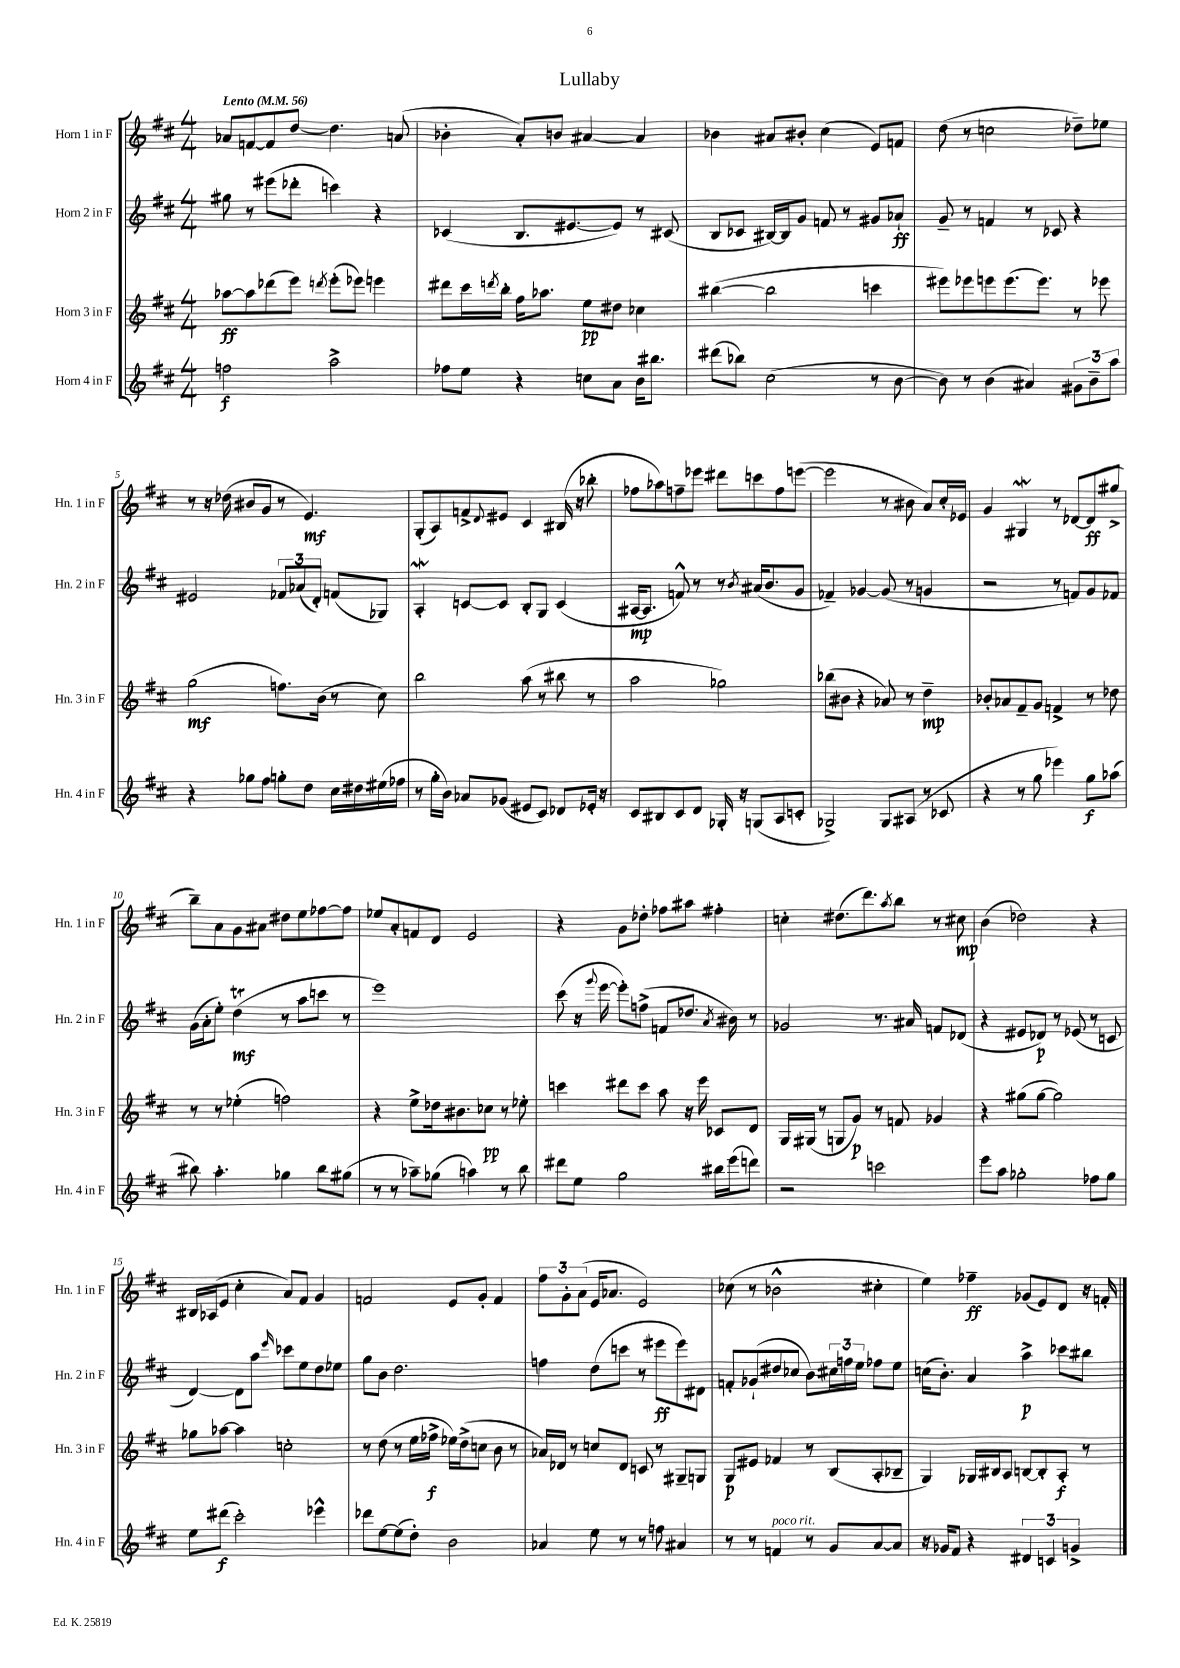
\header { title = "Lullaby" }
<<
\new StaffGroup <<
\new Staff = "s0" \with { instrumentName = "Horn 1 in F" shortInstrumentName = "Hn. 1 in F" } {
    \clef treble \key d \major \numericTimeSignature \time 4/4 \tempo "Lento" 4 = 56
    aes'8 f'8~ f'8 d''8~ d''4. a'8( |
    bes'4-. a'8-.) b'8 ais'4~ ais'4 |
    bes'4 ais'8 bis'8-. cis''4( e'8) f'8 |
    d''8( r8 c''2 des''8--) ees''8 |
    r8 r16 des''16( bis'8 g'8 r8 e'4.\mf) |
    g8-.( a8) f'8-> \appoggiatura { d'8 } eis'8 cis'4 bis16( r16 bes''8-. |
    fes''8 aes''8) f''8-- ees'''8 dis'''8 c'''8 f''8 e'''8~( |
    e'''2 r8 bis'8 a'8) cis''16-. ees'16 |
    g'4 gis4\mordent r8 des'8~ des'8\ff( gis''8-> |
    b''8--) a'8 g'8 ais'8 dis''8 e''8 fes''8~ fes''8 |
    ees''8 a'8-. f'8 d'8 e'2 |
    r4 g'8 des''8-. fes''8 ais''8 fis''4-. |
    c''4-. dis''8.( d'''8.) \acciaccatura { a''8 } b''8 r8 cis''8\mp |
    b'4( des''2) r4 |
    bis16 aes16( e'8 cis''4-. a'8) fis'8 g'4 |
    f'2 e'8 g'8-. f'4 |
    \tuplet 3/2 { fis''8 g'8-. a'8( } e'16 aes'8. e'2) |
    ces''8( r8 bes'2-^ cis''4-. |
    e''4) fes''4--\ff ges'8( e'8) d'8 r16 f'16-. \bar "|." |
}
\new Staff = "s1" \with { instrumentName = "Horn 2 in F" shortInstrumentName = "Hn. 2 in F" } {
    \clef treble \key d \major \numericTimeSignature \time 4/4
    gis''8 r8 eis'''8( des'''8-. c'''4) r4 |
    ces'4( b8. eis'8.~ eis'8) r8 cis'8( |
    b8 ces'8 bis16~) bis16 g'8 f'8 r8 gis'8 aes'8-!\ff |
    g'8-- r8 f'4 r8 ces'8 r4 |
    eis'2 \tuplet 3/2 { fes'8 aes'8( d'8-.) } f'8( ges8) |
    a4-.\mordent c'8~ c'8 b8-. g8 c'4( |
    ais16~\mp ais8. f'8-^) r8 r8 \acciaccatura { b'8 } ais'16( b'8. g'8 |
    fes'4--) ges'4~ ges'8( r8 g'4 |
    r2 r8 f'8) g'8 fes'8 |
    g'16( a'16-. e''8-.) d''4\trill\mf( r8 a''8 c'''8 r8 |
    e'''1) |
    cis'''8( r16 \appoggiatura { g'''8 } e'''16~ e'''8-.) f''8->( f'8 des''8. \acciaccatura { a'8 } bis'16) r8 |
    ges'2 r8. ais'16 f'8 des'8( |
    r4 eis'8 des'8\p) r8 ees'8( r8 c'8 |
    d'4~) d'8 a''8 \grace { e'''16 } ces'''8 e''8 d''8 ees''8 |
    g''8 b'8 d''2. |
    f''4 d''8( c'''8 r8 eis'''8\ff eis'''8) dis'8 |
    f'8-. ges'8-!( dis''8 ces''8 b'8) \tuplet 3/2 { cis''16 f''16 e''16 } fes''8 e''8 |
    c''16( b'8.-.) a'4 a''4->\p ces'''8 bis''8 \bar "|." |
}
\new Staff = "s2" \with { instrumentName = "Horn 3 in F" shortInstrumentName = "Hn. 3 in F" } {
    \clef treble \key d \major \numericTimeSignature \time 4/4
    aes''8~\ff aes''8 des'''8( e'''8) \acciaccatura { d'''8 } e'''8-.( ees'''8) e'''4 |
    dis'''8 cis'''16 \acciaccatura { d'''8 } b''16-. fis''16 aes''8. e''8\pp dis''8 ces''4 |
    bis''4~( bis''2 c'''4 |
    eis'''8) ees'''8 e'''8 e'''8.( e'''8.) r8 ees'''8 |
    g''2\mf( f''8.) b'16( r8 cis''8) |
    b''2 a''8( r8 bis''8 r8 |
    a''2 ges''2) |
    bes''8( bis'8 r4 aes'8) r8 d''4--\mp |
    bes'8-. aes'8 fis'8-- g'8 f'4-> r8 des''8 |
    r8 r8 ees''4-.( f''2) |
    r4 e''8-> des''16 bis'8. ces''8\pp r8 ees''8-. |
    c'''4 dis'''8 c'''8 a''8 r16 e'''16 ces'8 d'8 |
    g16 gis16( r8 g8 g'8\p) r8 f'8 ges'4 |
    r4 gis''8( gis''8~ gis''2) |
    ges''8 aes''8~ aes''4 c''2-. |
    r8 d''8( r8 e''16 fes''16->\f ees''16) d''16->( c''8 b'8 r8 |
    aes'16) des'16 r8 c''8 des'8 c'8 r8 gis8-- g8 |
    g8\p eis'8 fes'4 r8 b8( a8-. bes8-- |
    g4) ges16 bis16 a8 b8~ b8-. a8-.\f r8 \bar "|." |
}
\new Staff = "s3" \with { instrumentName = "Horn 4 in F" shortInstrumentName = "Hn. 4 in F" } {
    \clef treble \key d \major \numericTimeSignature \time 4/4
    f''2\f a''2-> |
    fes''8 e''8 r4 c''8 a'8 b'16 bis''8. |
    dis'''8( bes''8) cis''2( r8 b'8~ |
    b'8) r8 b'4( ais'4) \tuplet 3/2 { gis'8 b'8-- a''8 } |
    r4 ges''8 fis''8 g''8-. d''8 cis''16 dis''16 eis''16( fes''16 |
    r8 g''16-. b'16) aes'8 ges'8( eis'8 cis'8) des'8 ees'16-. r16 |
    cis'8 bis8 cis'8 d'8 ges16-. r16 g8( a8 c'8-. |
    ges2->) ges8 ais8( r8 ces'8 |
    r4 r8 g''8 ees'''4) g''8\f aes''8( |
    bis''8) a''4.-. ges''4 bis''8 gis''8( |
    r8 r8 aes''8--) ges''8( a''4) r8 b''8 |
    dis'''8 e''8 g''2 bis''16 e'''16( d'''8) |
    r2 c'''2 |
    e'''8 a''8 ges''2-. fes''8 ges''8 |
    e''8 dis'''8\f( cis'''2-.) ees'''4-^ |
    des'''8 e''8~ e''8( d''8-.) b'2 |
    aes'4 e''8 r8 r8 f''8 ais'4 |
    r8 r8 f'4^\markup { \italic "poco rit." } r8 g'8 a'8~ a'8 |
    r16 ges'16 fis'8 r4 \tuplet 3/2 { dis'4 c'4 g'4-> } \bar "|." |
}
>>
>>
